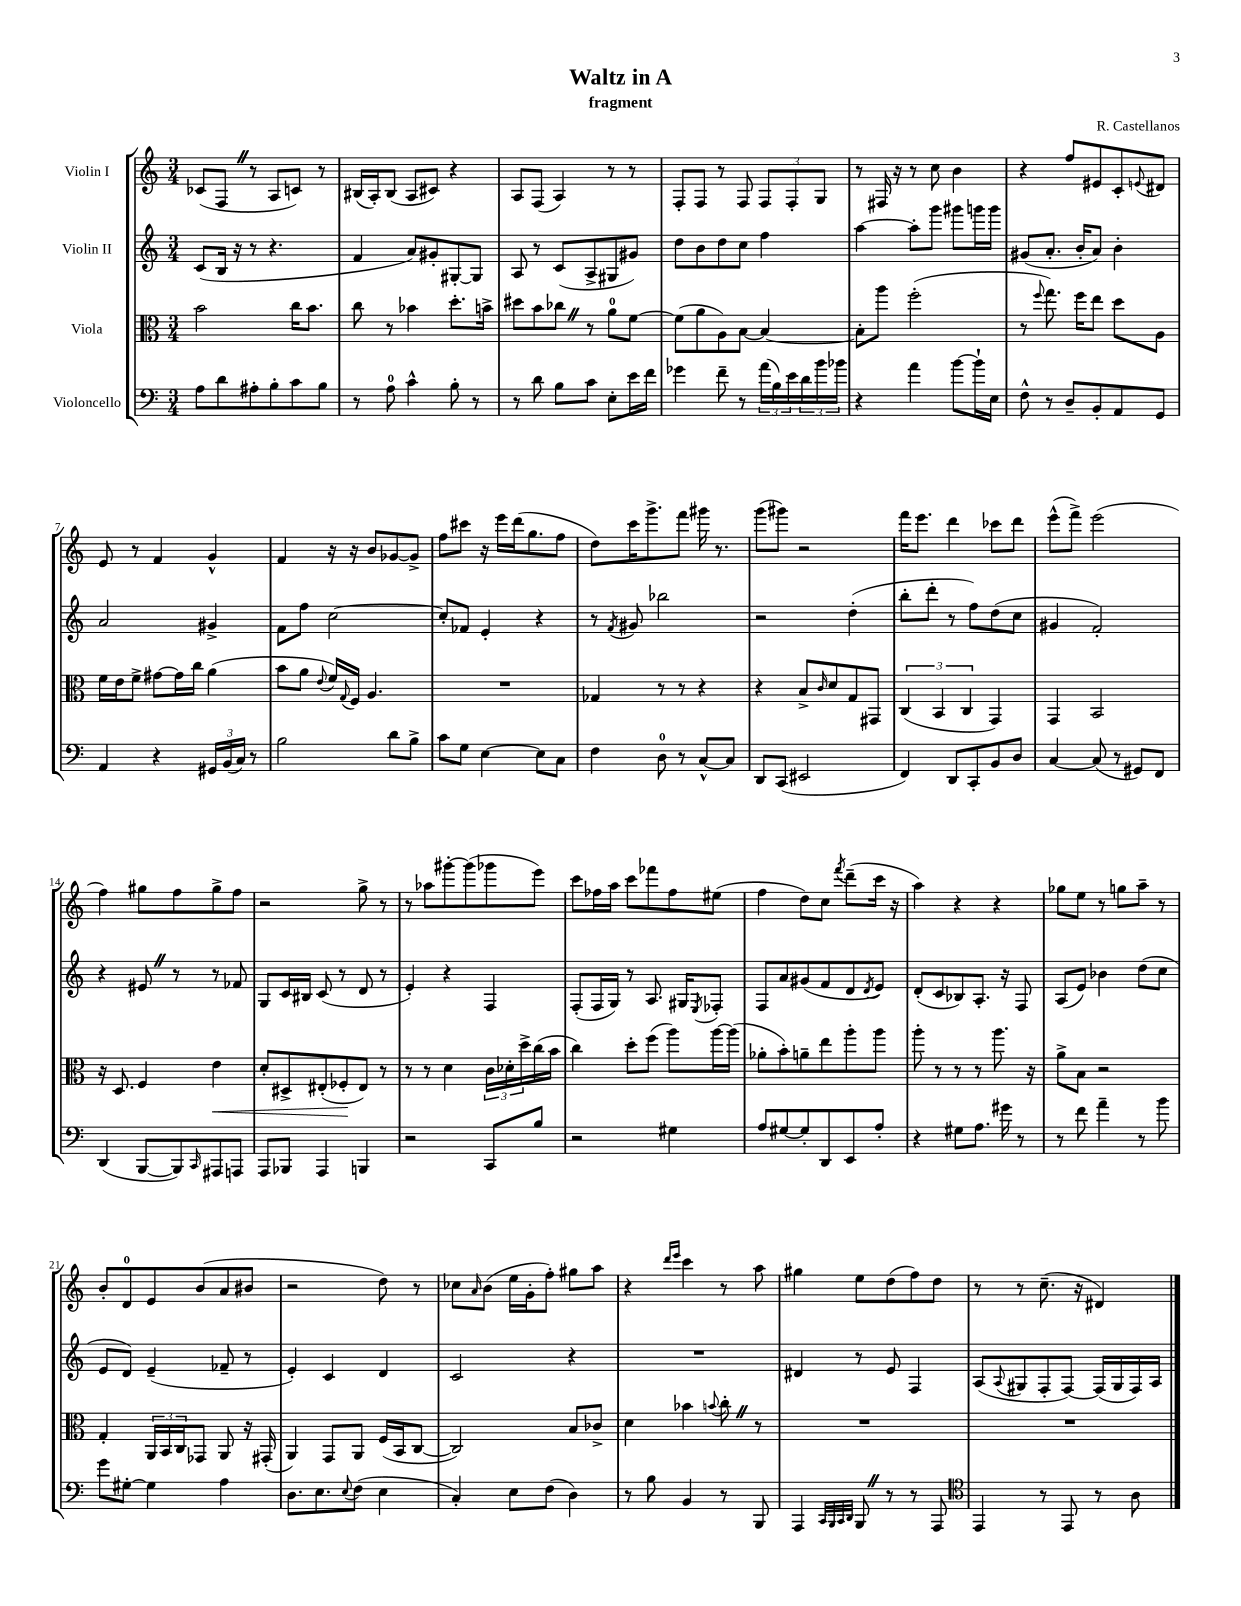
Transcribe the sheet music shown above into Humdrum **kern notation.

**kern	**kern	**kern	**kern
*staff4	*staff3	*staff2	*staff1
*clefF4	*clefC3	*clefG2	*clefG2
*k[]	*k[]	*k[]	*k[]
*M3/4	*M3/4	*M3/4	*M3/4
8A\L	2b\	(8c/L	(8c-/L
8d\	.	16B/Jk	8F/J
.	.	16r	.
8A#'\	.	8r	8r
8B'\	.	4.r	8A/L
8c\	16cc\LK	.	8c/J)
.	8.b\J	.	.
8B\J	.	.	8r
=	=	=	=
8r	8cc\	4f/	(16B#/LL
.	.	.	16A'/J)
8A\	8r	.	(8B#/J
4c^^\	4b-\	8a/L)	8A/L
.	.	8g#'/	8c#/J)
8B'\	8.dd'\L	[8G#'/	4r
8r	.	8G#/]J	.
.	16b^\Jk	.	.
=	=	=	=
8r	8dd#\L	8A/	8A/L
8d\	8b\	8r	(8F/J
8B\L	8cc-\J	(8c/L	4A/)
8c\J	8r	8A^/	.
8E'\L	8a\L	8G#/	8r
16e\L	[8f\J	8g#/J)	8r
16f\JJ	.	.	.
=	=	=	=
4g-\	(8f\]L	8dd\L	8F'/L
.	8a\	8b\	8F/J
8f~\	8A\)	8dd\	8r
8r	[8B\J	8cc\J	8F/
(24a\LL	4B/_	4ff\	12F/L
24B\)	.	.	.
24e\	.	.	12F'/
24d\	.	.	.
24b\	.	.	12G/J
24b-\JJ	.	.	.
=	=	=	=
4r	8B'\]L	[4aa\	8r
.	8aa\J	.	16F#/
.	.	.	16r
4a\	(2ff'\	8aa'\]L	8r
.	.	8ggg\J	8cc\
[8b\L	.	8ggg#\L	4b\
16b`\]L	.	16ggg\L	.
16E\JJ	.	16ggg\JJ	.
=	=	=	=
8F^^\	8r	(8g#/L	4r
.	8qqff/	.	.
8r	8.gg\)	8.a'/J	.
8D~/L	.	.	8ff/L
.	16ff\LK	16b'/LK	.
8BB'/	8ee\J	8a/J)	8e#/
8AA/	8dd\L	4b'\	8c'/
.	.	.	8qqe/
8GG/J	8A\J	.	8d#/J
=	=	=	=
4AA/	16f\LL	2a/	8e/
.	16e\J	.	.
.	8f^\J	.	8r
4r	[8g#\L	.	4f/
.	16g#\]L	.	.
.	16cc\JJ	.	.
24GG#/LL	(4a\	4g#^/	4g^^/
(24BB/	.	.	.
24C/JJ)	.	.	.
8r	.	.	.
=	=	=	=
2B\	8b\L	8f\L	4f/
.	8a\J	8ff\J	.
.	8qqe/	.	.
.	16f/LL)	[2cc\	16r
.	8qqG/	.	.
.	16F/JJ	.	16r
.	4.A/	.	8b/L
8d\L	.	.	[8g-/
8B^\J	.	.	8g-^/]J
=	=	=	=
8c\L	2.r	8cc'/]L	8ff\L
8G\J	.	8f-/J	8ccc#\J
[4E\	.	4e'/	16r
.	.	.	16eee\LL
.	.	.	(16ddd\J
.	.	.	8.gg\
8E\]L	.	4r	.
8C\J	.	.	8ff\J
=	=	=	=
4F\	4G-/	8r	8dd\L)
.	.	8qf/	.
.	.	8g#/	16ccc\K
.	.	.	8.ggg^\
8D\	8r	2bb-\	.
8r	8r	.	8fff\J
[8C^^/L	4r	.	16ggg#\
.	.	.	8.r
8C/]J	.	.	.
=	=	=	=
8DD/L	4r	2r	(8ggg\L
(8CC/J	.	.	8ggg#\J)
2EE#/	8B^/L	.	2r
.	16qqc/	.	.
.	8d/	.	.
.	8G/	(4dd'\	.
.	8GG#/J	.	.
=	=	=	=
4FF/)	(6C/	8bb'\L	16fff\LK
.	.	.	8.eee\J
.	.	8ddd'\J	.
.	6BB/	.	.
8DD/L	.	8r	4ddd\
.	6C/	.	.
8CC'/	.	8ff\L)	.
8BB/	4GG/)	(8dd\	8ccc-\L
8D/J	.	8cc\J	8ddd\J
=	=	=	=
[4C/	4GG/	4g#/	(8eee^^\L
.	.	.	8fff^\J)
(8C/]	2BB/	2f'/)	(2eee\
8r	.	.	.
8GG#/L)	.	.	.
8FF/J	.	.	.
=	=	=	=
(4DD/	16r	4r	4ff\)
.	8.D/	.	.
[8BBB/L	4F/	8e#/	8gg#\L
8BBB/])	.	8r	8ff\
16qqCC/	.	.	.
8AAA#/	4e\	8r	8gg#^\
8AAA/J	.	8f-/	8ff\J
=	=	=	=
8AAA/L	8d'/L	8G/L	2r
8BBB-/J	8D#^/	16c/L	.
.	.	16B#/JJ	.
4AAA/	(8E#'/	(8c/	.
.	8F-'/	8r	.
4BBB/	8E#/J)	8d/	8gg^\
.	8r	8r	8r
=	=	=	=
2r	8r	4e'/)	8r
.	8r	.	8aa-\L
.	4d\	4r	[8ggg#'\
.	.	.	(8ggg#\]
8CC/L	24c\LL	4F/	8ggg-\
.	24d-'\	.	.
.	24dd^\	.	.
8B/J	(16cc\	.	8eee\J)
.	16b\JJ	.	.
=	=	=	=
2r	4cc\)	(8F'/L	8ccc\L
.	.	16F/L	16ff-\L
.	.	16G/JJ)	16aa\JJ
.	8dd'\L	8r	8ccc\L
.	(8ff\J	8.A/	8fff-\
4G#\	8aa\L)	.	8ff-\
.	.	16G#/LK	.
.	.	8qE/	.
.	[16aa\L	8F-'/J	(8ee#\J
.	(16aa\]JJ	.	.
=	=	=	=
8A/L	8a-'\L	8F/L	4ff\
[8G#/	8b'\)	8a/	.
8G#'/]	8a~\	(8g#/	8dd\L)
8DD/	8ee\	8f/	8cc\J
.	.	.	8qfff/
8EE/	8aa'\	8d/	(8ddd~\L
.	.	8qd/	.
8A'/J	8aa\J	8e/J)	16ccc\Jk
.	.	.	16r
=	=	=	=
4r	8aa'\	(8d'/L	4aa\)
.	8r	8c/	.
8G#\L	8r	8B-/)	4r
8.A\J	8r	8.A'/J	.
.	8.aa\	.	4r
16g#\	.	16r	.
8r	.	8F/	.
.	16r	.	.
=	=	=	=
8r	8a^\L	(8A/L	8gg-\L
8f\	8B\J	8e/J)	8ee\J
4a~\	2r	4b-\	8r
.	.	.	8gg\L
8r	.	(8dd\L	8aa~\J
8b\	.	8cc\J	8r
=	=	=	=
8g\L	4G'/	8e/L	8b'/L
[8G#'\J	.	8d/J)	8d/
4G#\]	24AA/LL	(4e~/	8e/
.	24BB/	.	.
.	24C/J	.	.
.	8GG-/J	.	(8b/
4A\	8AA/	8f-~/	8a/
.	16r	8r	8b#/J
.	(16GG#'/	.	.
=	=	=	=
8.D\L	4AA/)	4e'/)	2r
8.E\	.	.	.
.	8GG/L	4c/	.
8qqE/	.	.	.
(8F\J	8AA/J	.	.
4E\	(16F/LL	4d/	8dd\)
.	16BB/J	.	.
.	[8C/J	.	8r
=	=	=	=
4C'/)	2C/])	2c/	8cc-\L
.	.	.	16qqa/
.	.	.	(8b\J
8E\L	.	.	16ee\LL
.	.	.	16g'\J
(8F\J	.	.	8ff'\J)
4D\)	8B/L	4r	8gg#\L
.	8c-^/J	.	8aa\J
=	=	=	=
8r	4d\	2.r	4r
8B\	.	.	.
.	.	.	16qqddd/LL
.	.	.	16qqeee/JJ
4BB/	4b-\	.	4ccc\
.	8qqb/	.	.
8r	8cc'\	.	8r
8BBB/	8r	.	8aa\
=	=	=	=
4AAA/	2.r	4d#/	4gg#\
32qqCC/LLL	.	.	.
32qqBBB/	.	.	.
32qqCC/	.	.	.
32qqDD/JJJ	.	.	.
8BBB/	.	8r	8ee\L
8r	.	8e/	(8dd\
8r	.	4F/	8ff\)
8AAA/	.	.	8dd\J
=	=	=	=
*clefC4	*	*	*
4EE/	2.r	(8A/L	8r
.	.	8qqA/	.
.	.	8G#/	8r
8r	.	8F'/	(8.cc~\
8EE/	.	[8F/J)	.
.	.	.	16r
8r	.	(16F/]LL	4d#/)
.	.	16G#/	.
8A\	.	16F/)	.
.	.	16A/JJ	.
==	==	==	==
*-	*-	*-	*-
